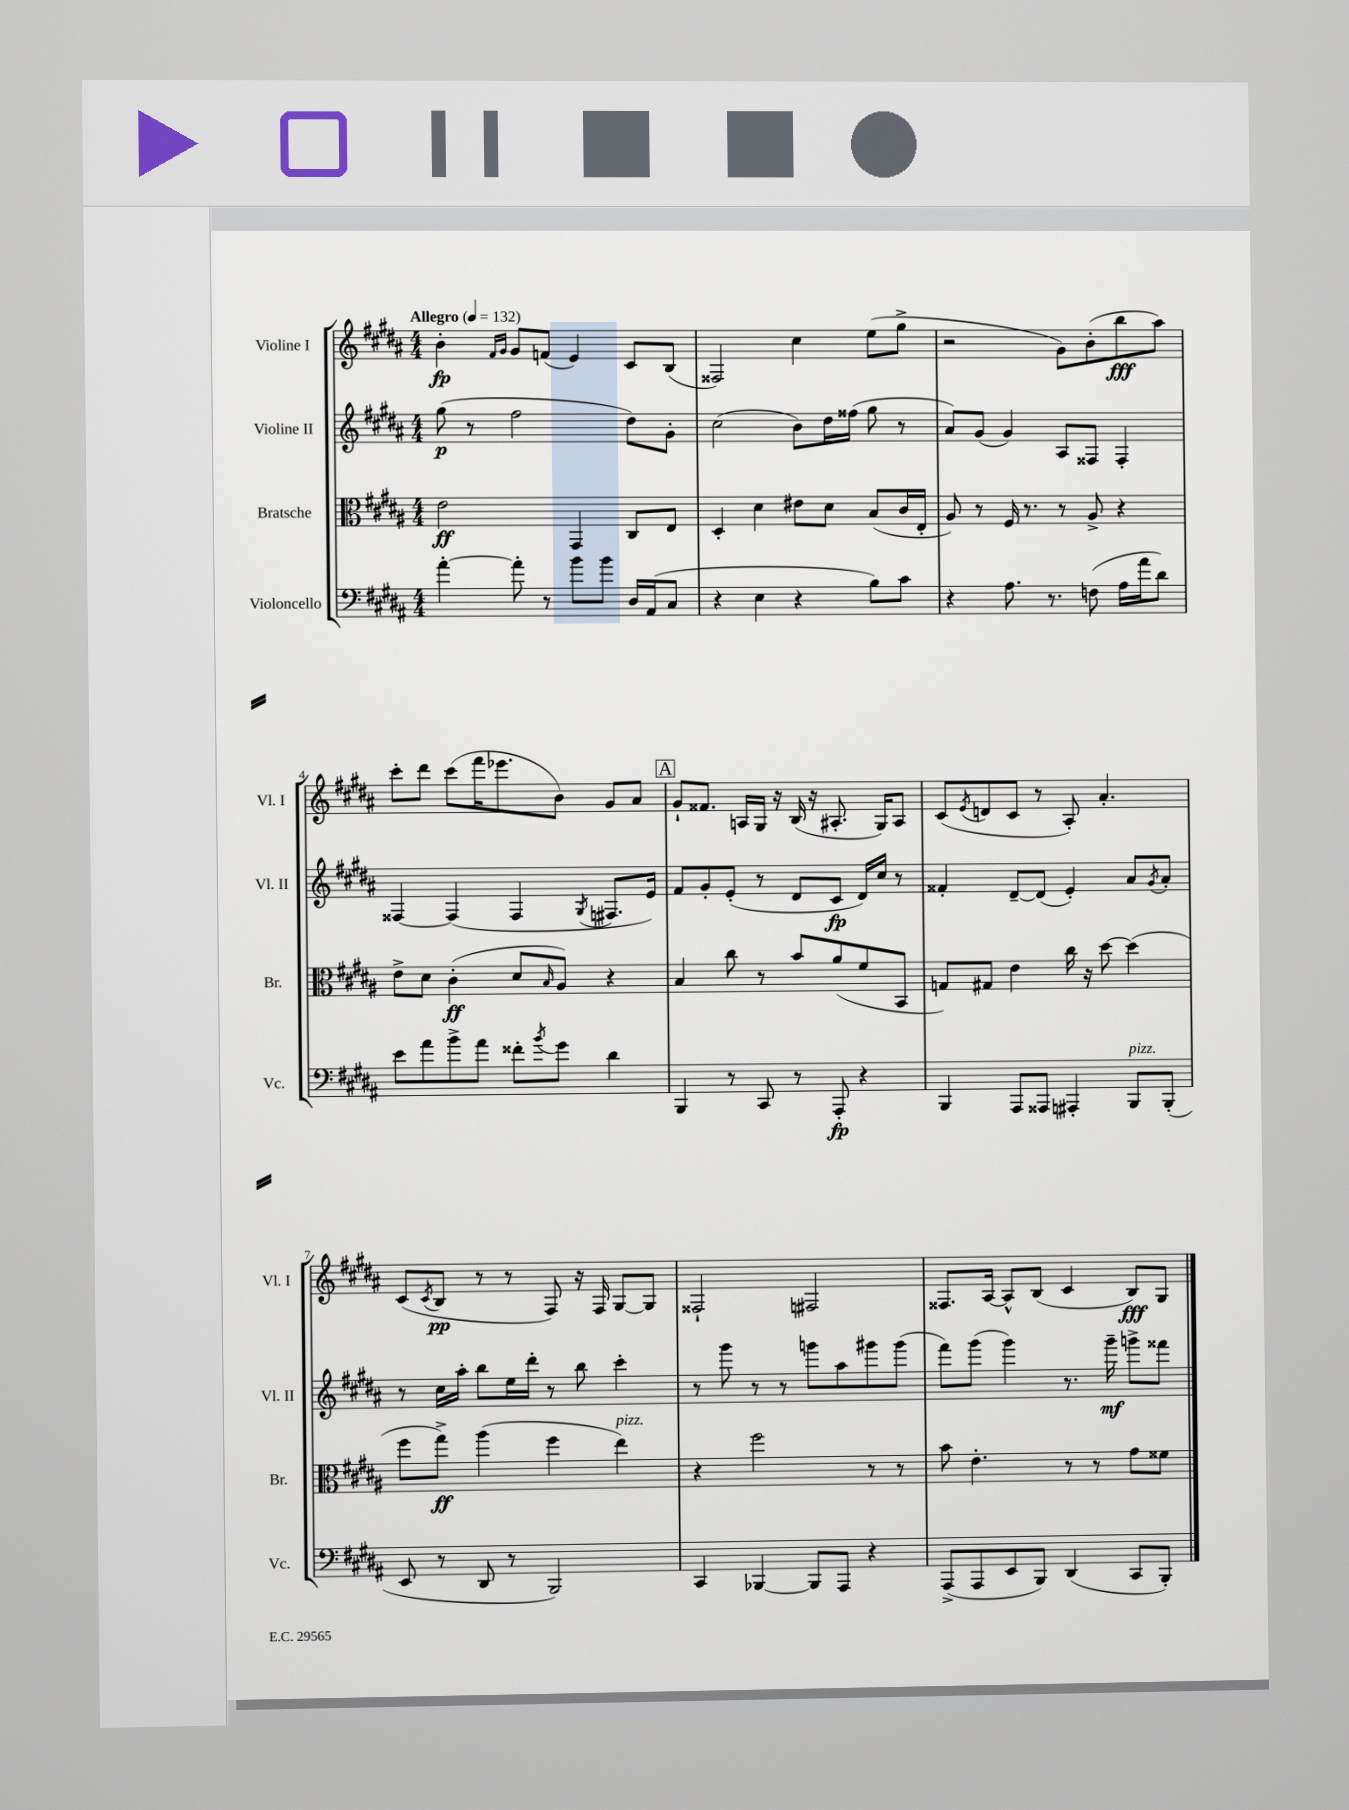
<<
\new StaffGroup <<
\new Staff = "s0" \with { instrumentName = "Violine I" shortInstrumentName = "Vl. I" } {
    \clef treble \key b \major \numericTimeSignature \time 4/4 \tempo "Allegro" 4 = 132
    b'4-.\fp \grace { fis'16 gis'16 } gis'8 f'8( e'4) cis'8 b8( |
    fisis2) cis''4 e''8( gis''8-> |
    r2 gis'8) b'8-.( b''8\fff ais''8) |
    cis'''8-. dis'''8 cis'''8( fis'''16 ees'''8. b'8) gis'8 ais'8 |
    \mark \markup { \box "A" } gis'8-! fisis'8. a16 gis16 r16 b16( r16 ais8.-. gis16) ais8 |
    cis'8( \acciaccatura { e'8 } d'8 cis'8 r8 ais8-.) ais'4.-. |
    cis'8( \acciaccatura { cis'8 } b8\pp r8 r8 fis8) r16 fis16 gis8~ gis8 |
    fisis2-! fis2 |
    fisis8. ais16~ ais8-^ b8( cis'4 b8\fff) gis8 \bar "|." |
}
\new Staff = "s1" \with { instrumentName = "Violine II" shortInstrumentName = "Vl. II" } {
    \clef treble \key b \major \numericTimeSignature \time 4/4
    gis''8\p( r8 fis''2 dis''8) gis'8-. |
    cis''2( b'8) dis''16 fisis''16( gis''8 r8 |
    ais'8) gis'8( gis'4) ais8 fisis8 fisis4-. |
    fisis4~ fisis4( fisis4 \acciaccatura { gis8 } fis8. e'16) |
    \mark \markup { \box "A" } fis'8 gis'8-. e'8-.( r8 dis'8 cis'8\fp dis'16) cis''16 r8 |
    fisis'4-. dis'8~-- dis'8( e'4-.) ais'8 \acciaccatura { gis'8 } ais'8-. |
    r8 cis''16 ais''16-. b''8 e''16 dis'''16-. r8 b''8 cis'''4-. |
    r8 gis'''8 r8 r8 g'''8 ais''8 gis'''8 gis'''8( |
    fis'''8) gis'''8( gis'''4) r8. gis'''16--\mf g'''8-> fisis'''8 \bar "|." |
}
\new Staff = "s2" \with { instrumentName = "Bratsche" shortInstrumentName = "Br." } {
    \clef alto \key b \major \numericTimeSignature \time 4/4
    e'2\ff gis,4 cis8 e8 |
    dis4-. dis'4 eis'8 dis'8 b8( cis'16 e16-. |
    ais8) r8 fis16 r8. r8 ais8-> r4 |
    e'8-> dis'8 cis'4-.\ff( dis'8 \grace { b16 } ais8) r4 |
    \mark \markup { \box "A" } b4 cis''8 r8 b'8 ais'8( fis'8 b,8 |
    g8) gis8 e'4 cis''16 r16 dis''8~ dis''4( |
    fis''8 gis''8->\ff) ais''4( fis''4 e''4^\markup { \italic "pizz." }) |
    r4 fis''2 r8 r8 |
    b'8 e'4.-. r8 r8 gis'8 fisis'8 \bar "|." |
}
\new Staff = "s3" \with { instrumentName = "Violoncello" shortInstrumentName = "Vc." } {
    \clef bass \key b \major \numericTimeSignature \time 4/4
    ais'4~-. ais'8-. r8 b'8 b'8 dis16 ais,16( cis8 |
    r4 e4 r4 b8) cis'8 |
    r4 ais8. r8. f8( ais16 ais'16 dis'8) |
    e'8 ais'8 b'8-> ais'8 fisis'8-. \acciaccatura { b'8 } gis'8 dis'4 |
    \mark \markup { \box "A" } b,,4 r8 cis,8 r8 ais,,8-.\fp r4 |
    b,,4 ais,,8 aisis,,8 ais,,4-. b,,8^\markup { \italic "pizz." } b,,8-.( |
    e,8 r8 dis,8 r8 b,,2) |
    cis,4 bes,,4~ bes,,8 ais,,8 r4 |
    ais,,8->( ais,,8 e,8 b,,8) dis,4( cis,8 b,,8-.) \bar "|." |
}
>>
>>
